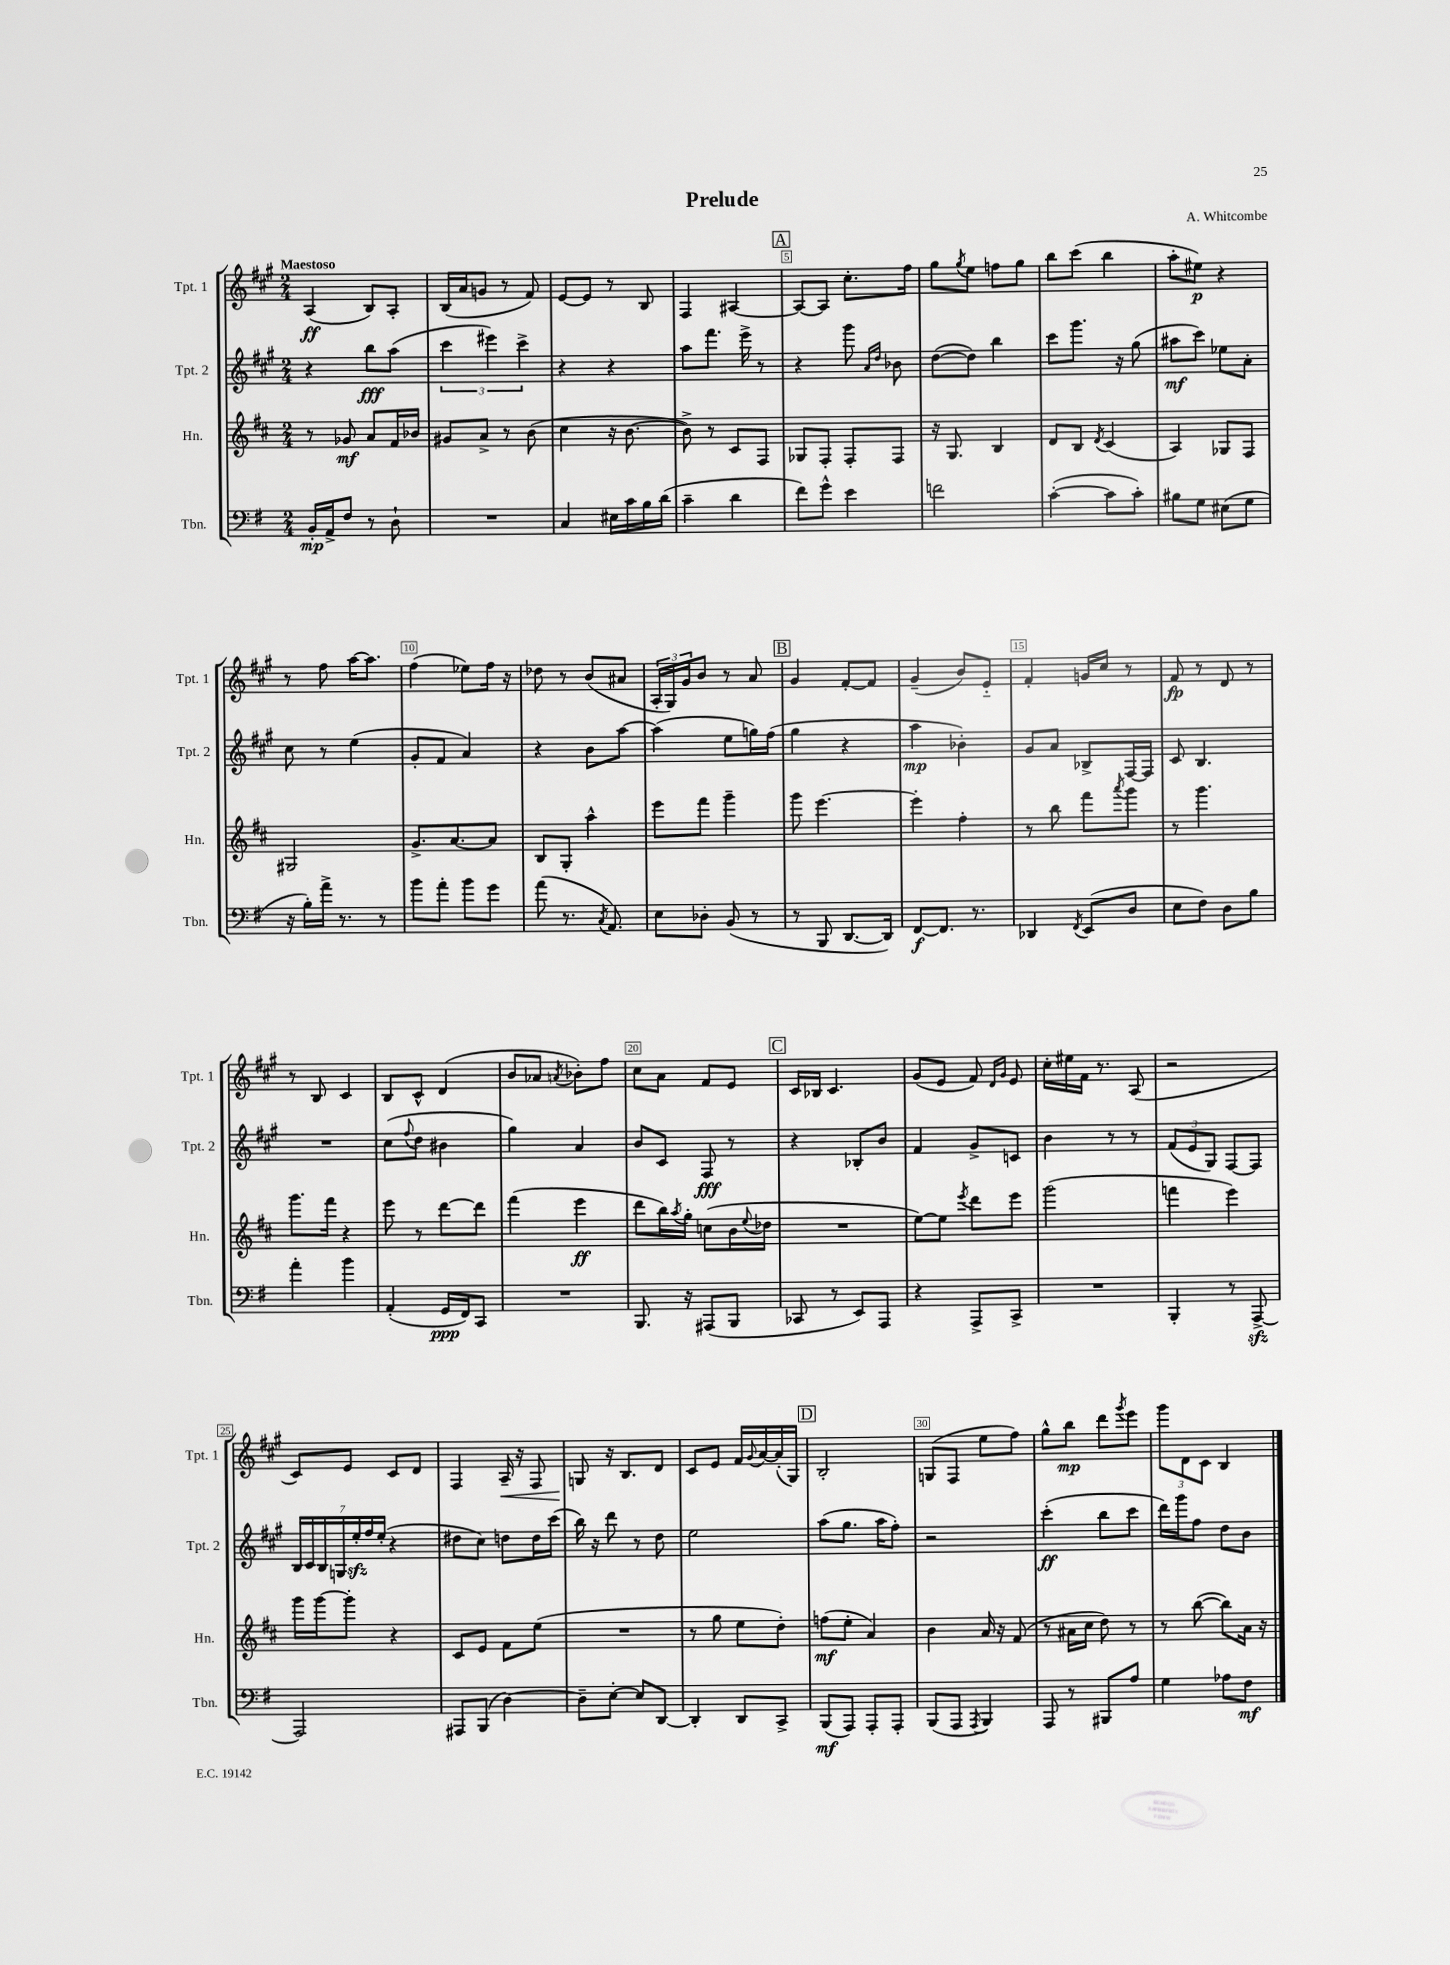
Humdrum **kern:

**kern	**kern	**kern	**kern
*staff4	*staff3	*staff2	*staff1
*clefF4	*clefG2	*clefG2	*clefG2
*k[f#]	*k[f#c#]	*k[f#c#g#]	*k[f#c#g#]
*M2/4	*M2/4	*M2/4	*M2/4
16BB'/LL	8r	4r	(4A/
16AA^/J	.	.	.
8F#/J	8g-/	.	.
8r	8a/L	8bb\L	8B/L)
8D`\	16f#/L	(8aa\J	8A'/J
.	16b-/JJ	.	.
=	=	=	=
2r	8g#/L	6ccc#\	(16B/LL
.	.	.	16a/J
.	8a^/J	.	8g/J
.	.	6eee#\)	.
.	8r	.	8r
.	.	6ccc#^\	.
.	(8b\	.	8f#/)
=	=	=	=
4C/	4cc#\	4r	[8e/L
.	.	.	8e/]J
16E#\LL	16r	4r	8r
16c\	[8.b\	.	.
16B\	.	.	8B/
(16d\JJ	.	.	.
=	=	=	=
4c~\	8b^\])	8aa\L	4F#/
.	8r	8.fff#\J	.
4d\	8c#/L	.	[4A#/
.	.	16eee^\	.
.	8F#/J	8r	.
=	=	=	=
8f#\L)	8G-/L	4r	8A#/_L
8g^^\J	8F#'/J	.	8A#/]J
4e\	8F#'/L	8ggg#\	8.cc#'\L
.	.	16qqa/LL	.
.	.	16qqdd/JJ	.
.	8F#/J	8b-\	.
.	.	.	16ff#\Jk
=	=	=	=
2f\	16r	([8dd\L	8gg#\L
.	8.G/	.	.
.	.	.	8qgg#/
.	.	8dd\]J)	8ee\J
.	4B/	4bb\	8ff\L
.	.	.	8gg#\J
=	=	=	=
([4c'\	8d/L	8ccc#\L	8bb\L
.	8B/J	8.ggg#\J	(8ccc#\J
.	8qd/	.	.
8c\]L	(4c#/	.	4bb\
.	.	16r	.
8c'\J)	.	(8gg#\	.
=	=	=	=
8B#\L	4A/)	8aa#\L	8aa'\L
8G\J	.	8ccc#\J)	8ee#\J)
(8E#\L	8G-/L	8ee-\L	4r
8G\J	8F#/J	8a'\J	.
=	=	=	=
16r	2G#/	8cc#\	8r
16B'\LL)	.	.	.
16a^\JJ	.	8r	8ff#\
8.r	.	.	.
.	.	(4ee\	[16aa\LK
.	.	.	8.aa\]J
8r	.	.	.
=	=	=	=
8b\L	8.g^/L	8g#'/L	(4ff#\
8a'\J	.	8f#/J	.
.	[8.a/	.	.
8b\L	.	4a/)	8ee-\L)
8g\J	8a/]J	.	16ff#\Jk
.	.	.	16r
=	=	=	=
(8a\	8B/L	4r	8dd-\
8.r	8G'/J	.	8r
.	4aa^^\	8b\L	(8b/L
8qC/	.	.	.
8.AA/)	.	.	.
.	.	[8aa\J	8a#/J
=	=	=	=
8E\L	8eee\L	(4aa\]	24A'/LL
.	.	.	24G#/)
.	.	.	24g#/J
8D-'\J	8fff#\J	.	8b/J
(8BB/	4ggg~\	8ee\L	8r
8r	.	16gg\L)	8a/
.	.	(16ff#\JJ	.
=	=	=	=
8r	8ggg\	4gg#\	4g#/
8BBB/	[4.eee\	.	.
[8.DD/L	.	4r	[8f#'/L
.	.	.	8f#/]J
16DD/]Jk)	.	.	.
=	=	=	=
[8FF#/L	4eee'\]	4aa\	(4g#~/
8.FF#/]J	.	.	.
.	4ff#'\	4b-'\)	8b/L)
8.r	.	.	.
.	.	.	8e'~/J
=	=	=	=
4DD-/	8r	8g#/L	4f#'/
.	8bb\	8a/J	.
8qFF#/	.	.	.
(8EE/L	8fff#\L	8B-^/L	16g/LL
.	.	.	16cc#/JJ
.	8qaaa/	.	.
8D/J	8ggg\J	[16F#/L	8r
.	.	16F#/]JJ	.
=	=	=	=
8E\L	8r	8c#/	8f#/
8F#\J)	4.ggg\	4.B/	8r
8D\L	.	.	8d/
8B\J	.	.	8r
=	=	=	=
4a'\	8.ggg\L	2r	8r
.	.	.	8B/
.	16fff#\Jk	.	.
4b\	4r	.	4c#/
=	=	=	=
(4AA'/	8eee\	(8cc#\L	8B/L
.	.	8qqff#/	.
.	8r	8dd\J	8c#^^/J
16GG/LL	[8ddd\L	4b#\	(4d/
16FF#/J)	.	.	.
8CC/J	8ddd\]J	.	.
=	=	=	=
2r	(4fff#\	4gg#\)	8b/L
.	.	.	8a-/J
.	.	.	8qa/
.	4eee\	4a/	8b-'\L)
.	.	.	8ff#\J
=	=	=	=
8.BBB/	8ddd\L	8b/L	8cc#\L
.	16bb\L)	8c#/J	8a\J
.	8qaa/	.	.
16r	16gg'\JJ	.	.
(8AAA#/L	(8cc\L	8F#/	8f#/L
8BBB/J	16b\L	8r	8e/J
.	8qqee/	.	.
.	16dd-\JJ	.	.
=	=	=	=
8CC-/	2r	4r	16c#/LL
.	.	.	16B-/JJ
8r	.	.	4.c#/
8EE/L)	.	8B-'/L	.
8AAA/J	.	8b/J	.
=	=	=	=
4r	[8ee\L)	4f#/	(8g#/L
.	8ee\]J	.	8e/J
.	8qeee/	.	.
8AAA^/L	8ddd\L	8g#^/L	8f#/)
.	.	.	16qqd/LL
.	.	.	16qqg#/JJ
8CC^/J	8eee\J	8c/J	8e/
=	=	=	=
2r	(2ggg\	4b\	16cc#'\LL
.	.	.	16ee#\
.	.	.	16f#\JJ
.	.	.	8.r
.	.	8r	.
.	.	8r	(8A/
=	=	=	=
4BBB'/	4fff\	(12f#/L	2r
.	.	12e/	.
.	.	12G#/J)	.
8r	4eee\)	[8F#/L	.
[8AAA^/	.	8F#/]J	.
=	=	=	=
2AAA/]	16ggg\LL	28B/LL	8c#/L)
.	.	28c#/	.
.	[16ggg\J	.	.
.	.	28B/	.
.	.	28G/	.
.	8ggg'\]J	.	8e/J
.	.	28ee'/	.
.	.	28ff#/	.
.	.	(28ee'/JJ	.
.	4r	4r	8c#/L
.	.	.	8d/J
=	=	=	=
8AAA#/L	8c#/L	8dd#\L	4F#/
(8BBB/J	8e/J	8cc#\J)	.
[4D\)	8f#\L	8dd\L	16A~/
.	.	.	16r
.	(8ee\J	16dd\L	8F#/
.	.	(16ccc#\JJ	.
=	=	=	=
8D~\]L	2r	16bb\)	8G/
.	.	16r	.
[8E'\J	.	8ddd\	16r
.	.	.	8.B/L
8E/]L	.	8r	.
[8DD/J	.	8dd\	8d/J
=	=	=	=
4DD'/]	8r	2ee\	8c#/L
.	8gg\	.	8e/J
8DD/L	8ee\L	.	16f#/LL
.	.	.	8qqg#/
.	.	.	[16a/
8CC^/J	8dd'\J)	.	(16a'/]
.	.	.	16G#/JJ)
=	=	=	=
(8BBB/L	(8ff\L	(8aa\L	2B'/
8AAA/J)	8ee'\J	8.gg#\J	.
8AAA'/L	4a/)	.	.
.	.	16aa\LK	.
8AAA'/J	.	8ff#'\J)	.
=	=	=	=
(8BBB/L	4b\	2r	(8G/L
8AAA/J	.	.	8F#/J
8qAAA/	.	.	.
4BBB/)	16a/	.	8ee\L
.	16r	.	.
.	(8f#/	.	8ff#\J)
=	=	=	=
8AAA/	8r	(4ccc#'\	8gg#^^\L
8r	16a#\LL	.	8bb\J
.	16cc#\JJ	.	.
8BBB#/L	8dd\)	8bb\L	8ddd\L
.	.	.	8qggg#/
8A/J	8r	8ccc#\J	8eee\J
=	=	=	=
4G\	8r	16ddd\LL)	12ggg#\L
.	.	16ggg#\J	.
.	.	.	12d\
.	([8bb\	8ff#\J	.
.	.	.	12c#\J
8A-\L	8bb\]L)	8dd\L	4B/
8F#\J	16a\Jk	8b\J	.
.	16r	.	.
==	==	==	==
*-	*-	*-	*-
